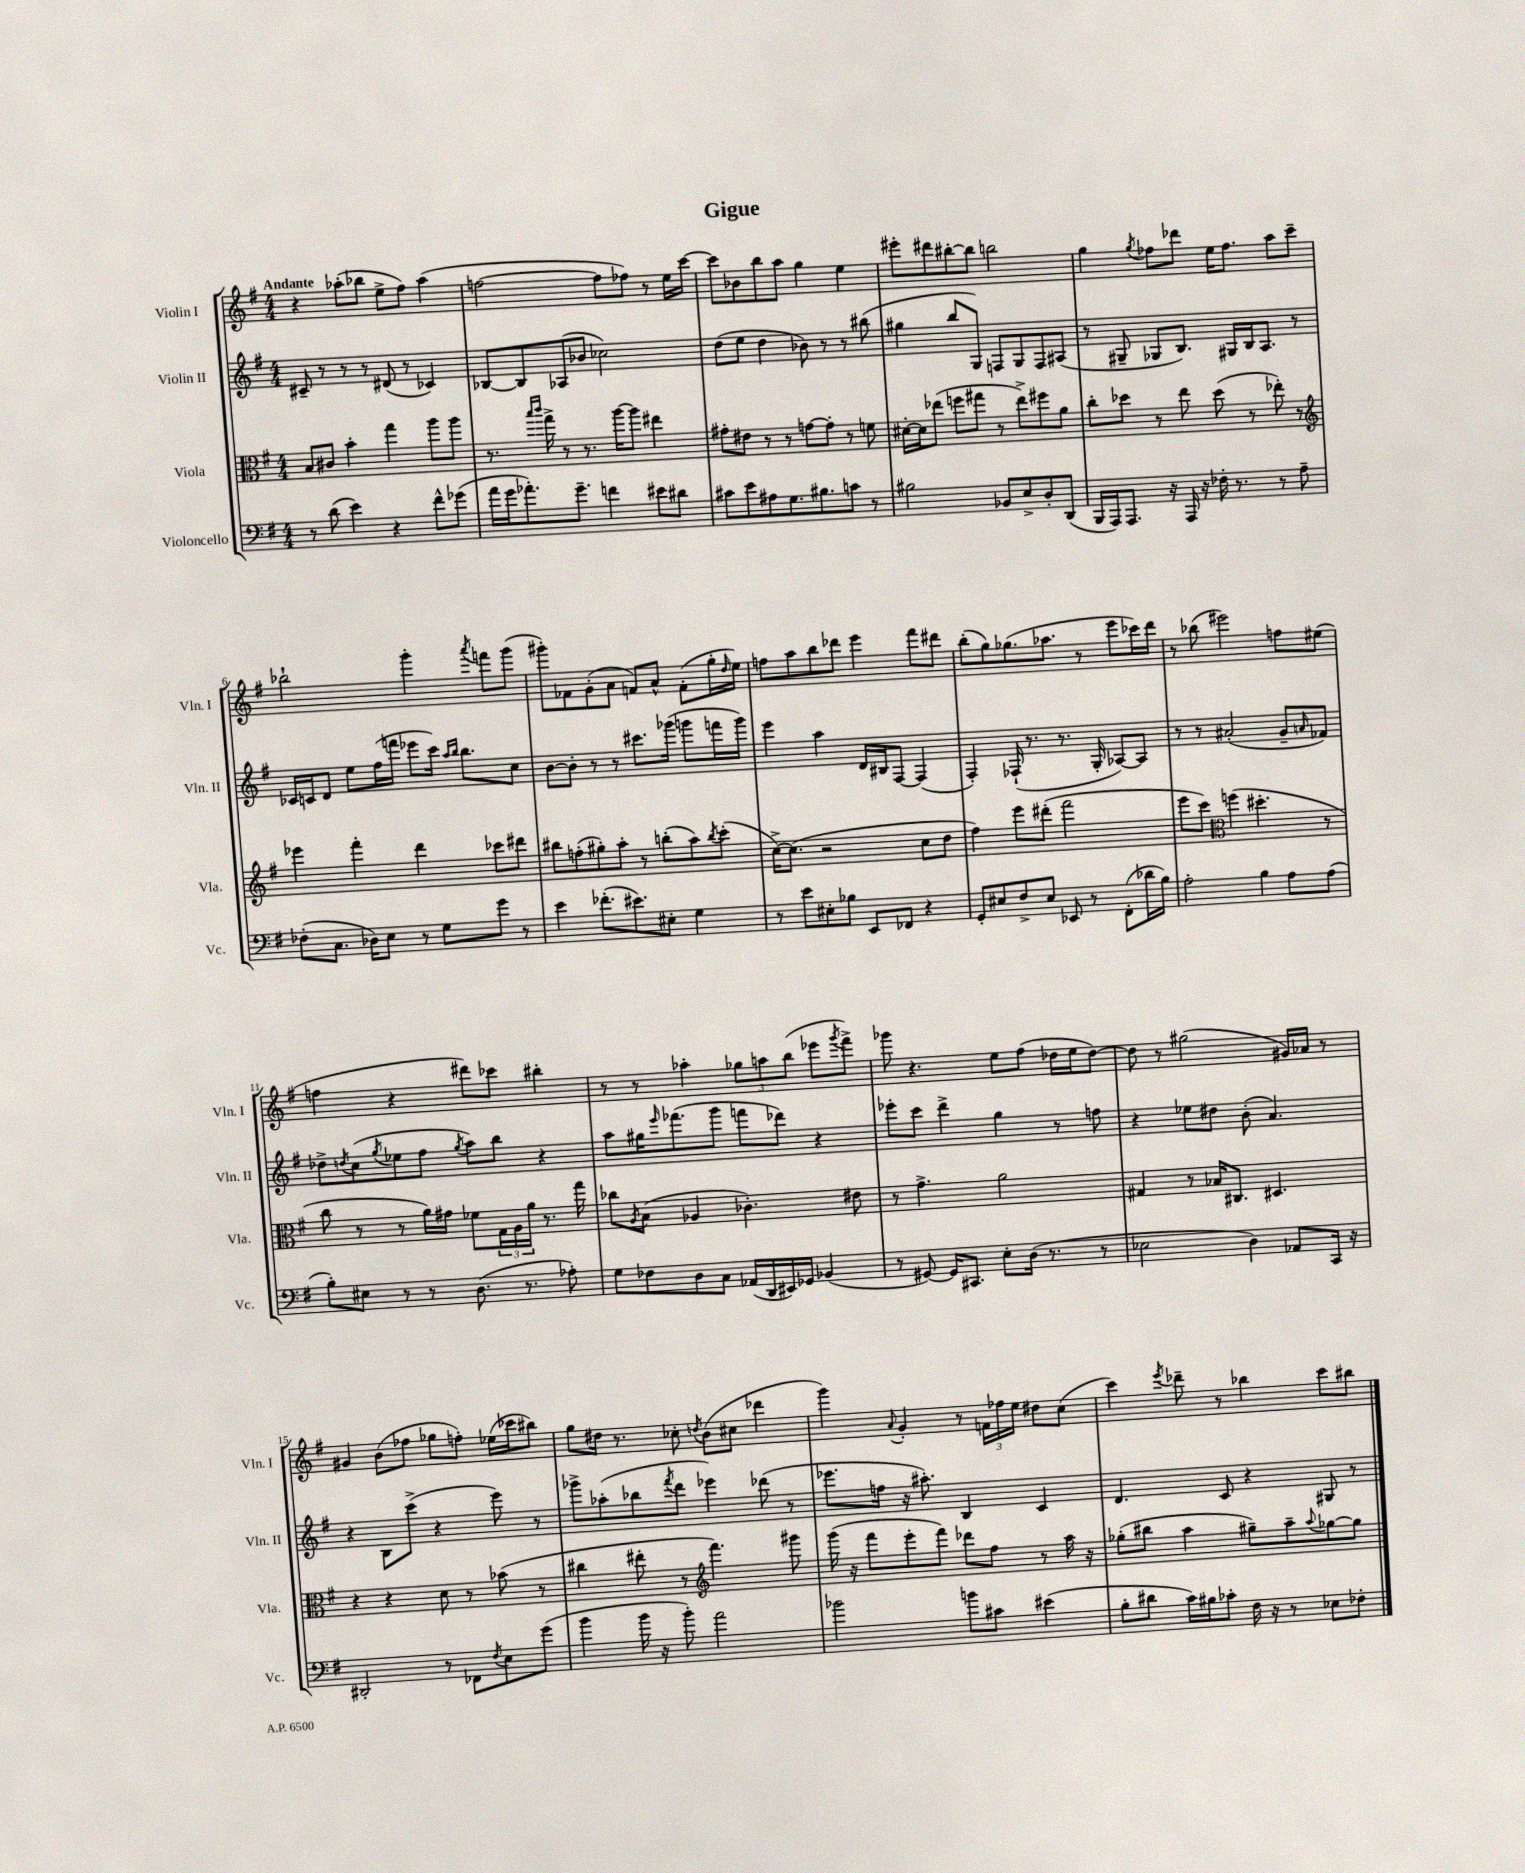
\header { title = "Gigue" }
<<
\new StaffGroup <<
\new Staff = "s0" \with { instrumentName = "Violin I" shortInstrumentName = "Vln. I" } {
    \clef treble \key g \major \numericTimeSignature \time 4/4 \tempo "Andante"
    r4 aes''8-.( bes''8 e''8-> fis''8) aes''4( |
    f''2~ f''8 fes''8) r8 e''16 c'''16~ |
    c'''8 bes'8 b''8 a''8 g''4 e''4 |
    eis'''8-. dis'''8 bis''8~-. bis''8 b''2 |
    g''4 \acciaccatura { g''8 } fes''8 des'''8 e''16 fes''8. a''8 c'''8-- |
    bes''2-! g'''4-. \acciaccatura { a'''8 } f'''8 g'''8( |
    gis'''8-.) fes'8 g'8-.( a'8 f'8) a'8-^ f'8-.( g''16-. \grace { d''16 } e''16) |
    f''8 a''8 b''8 des'''8 e'''4 fis'''8 dis'''8 |
    b''8-.( g''8) ges''8.( aes''8. r8 e'''8 ces'''16) d'''16 |
    r8 bes''8( eis'''2) f''8 eis''8( |
    f''4 r4 dis'''8) ces'''8 bis''4-. |
    r8 r8 aes''4-. \tuplet 3/2 { ges''8 a''8 b''8( } ees'''8 \acciaccatura { g'''8 } fis'''8->) |
    ges'''8 r4. e''8 fis''8( des''16 e''16 des''8~) |
    des''8 r8 gis''2( gis'16) aes'16 r8 |
    gis'4 b'8( fes''8 ges''8 f''8-.) ees''16( ces'''16 bis''8) |
    g''8 dis''16 r8. ces''8-. \acciaccatura { d''8 } b'8( cis''8 des'''4 |
    g'''4) \appoggiatura { a'8 } g'4-. r8 \tuplet 3/2 { f'16 fes''16 e''16 } dis''8 c''8( |
    c'''4) \acciaccatura { e'''8 } des'''8-- r8 bes''4 c'''8 bis''8 \bar "|." |
}
\new Staff = "s1" \with { instrumentName = "Violin II" shortInstrumentName = "Vln. II" } {
    \clef treble \key g \major \numericTimeSignature \time 4/4
    cis'8-- r8 r8 r8 dis'8( r8 ces'4) |
    bes8~ bes8 aes8( bes'8 ces''2) |
    d''8( e''8 d''4 bes'8) r8 r8 bis''8( |
    gis''4 b''8 g8) f8 g8 f8 ais8( |
    r8 gis8-- ges8 b8.) gis16 b16 a8. r8 |
    ces'16 c'16 d'8 e''8 fis''16( f'''16 ees'''8 c'''16) \grace { a''16 b''16 } b''8. c''8 |
    b'8~ b'8-. r8 r8 cis'''8. ges'''16( g'''8 f'''16 g'''16) |
    e'''4 a''4 d'16 bis16 fis8~ fis4( |
    fis4-.) fes16-!( r8. r8. g16-. aes8~) aes8 |
    r8 r8 ais'2-.( g'8-- \grace { a'16 } fes'8) |
    des''8-> \acciaccatura { d''8 } c''8( \acciaccatura { g''8 } ees''8 fis''8 \acciaccatura { g''8 } a''8) b''8 r4 |
    a''8 gis''16 \grace { e'''16 } fes'''8.( g'''8 f'''8 des'''8) r4 |
    ees'''8-. c'''8 d'''4-> g''4 r8 f''8 |
    r4 ees''8 dis''8 b'8-.( a'4.) |
    r4 b8 c'''8->( r4 e'''8) r8 |
    ges'''8-> aes''8-.( bes''8 \acciaccatura { fis'''8 } d'''8 ees'''4) des'''8( r8 |
    ees'''8. f''16 r16 ais''8.-.) b4 c'4 |
    d'4. c'8 r4 gis8 r8 \bar "|." |
}
\new Staff = "s2" \with { instrumentName = "Viola" shortInstrumentName = "Vla." } {
    \clef alto \key g \major \numericTimeSignature \time 4/4
    b8 cis'8 b'4-. g''4 a''8 a''8 |
    r8. \grace { b''16 c'''16 } g''16-> r8 r8. a''16~ a''8 eis''4 |
    gis'8-. eis'8 r8 r8 g'8~ g'8-. r8 f'8 |
    dis'16~-. dis'16 ees''8( f''8 gis''8 r8 ees''8->) fis''8 a'8 |
    c''8-. des''8 r8 e''8 des''8( r8 ees''8-.) r8 |
    \clef treble ees'''4 fis'''4-. d'''4 ces'''8 dis'''8 |
    bis''8 f''8-.( gis''8-.) a''8-. r8 b''8-.( a''8) \acciaccatura { b''8 } c'''8-.( |
    c''16~->) c''8.( r2 c''8 d''8 |
    fis''4) e'''8 dis'''8-.( fis'''2 |
    e'''8 c'''8) \clef alto f''4( dis''4.-. r8 |
    c''8 r8 r8 a'16) gis'16 fes'8 \tuplet 3/2 { g16 a16 a'16 } r8. g''16 |
    ces''8 \acciaccatura { a8 } b8( aes4 ces'4.-.) eis'8 |
    r8 g'4.-> a'2 |
    gis4 r8 bes16 cis8. dis4. |
    r4 r4 d'8 r8 bes'8( r8 |
    cis''4 eis''8-. r8 \clef treble fis'''4.) gis'''8 |
    g'''16( r16 fis'''8 e'''8-. fis'''8) des'''8 fis''8 r8 a''16 r16 |
    ges''8-.( bis''8 a''4 gis''8--) a''8-- \appoggiatura { a''8 } ges''8~ ges''8 \bar "|." |
}
\new Staff = "s3" \with { instrumentName = "Violoncello" shortInstrumentName = "Vc." } {
    \clef bass \key g \major \numericTimeSignature \time 4/4
    r8 d'8( e'4) r4 fis'8-^ ges'8( |
    a'16 g'16 aes'8.-.) g'8.-- f'4 eis'8 dis'8 |
    cis'8 e'8 ais8 g8. bis8. c'8 r8 |
    bis2 bes,8 e8-> d8-. d,8( |
    b,,16 a,,16) a,,8. r16 a,,16 r16 fes16-. r8. r8 a8-- |
    fes8-.( c8. des16) e8 r8 g8 g'8 r8 |
    e'4 fes'8.-.( eis'8.) eis8-. g4 |
    r8 e'8 eis8-. bes8 e,8 fes,8 r4 |
    g,8-. eis8 fis8-> eis8 ees,8 r8 fis,8-.( des'16 b16) |
    a2-. b4 a8 a8( |
    b8-.) eis8 r8 r8 d8.( r8. aes8-.) |
    g8 fes8 d8 c8 aes,16( d,16 eis,16) ges,16 bes,4( |
    r8 gis,8~) gis,16 cis,8. e8-. d16( r8. r8 |
    ees2 d4) aes,8 c,16 r16 |
    dis,2-. r8 fes,8 \acciaccatura { fis8 } e8 g'8( |
    b'4 b'16 r16 b'8-.) a'2 |
    bes'2 b'8 cis'8 eis'4( |
    b8-. dis'8 c'16) bis16 ces'8-. fis16 r16 r8 ees8 fes8-. \bar "|." |
}
>>
>>
